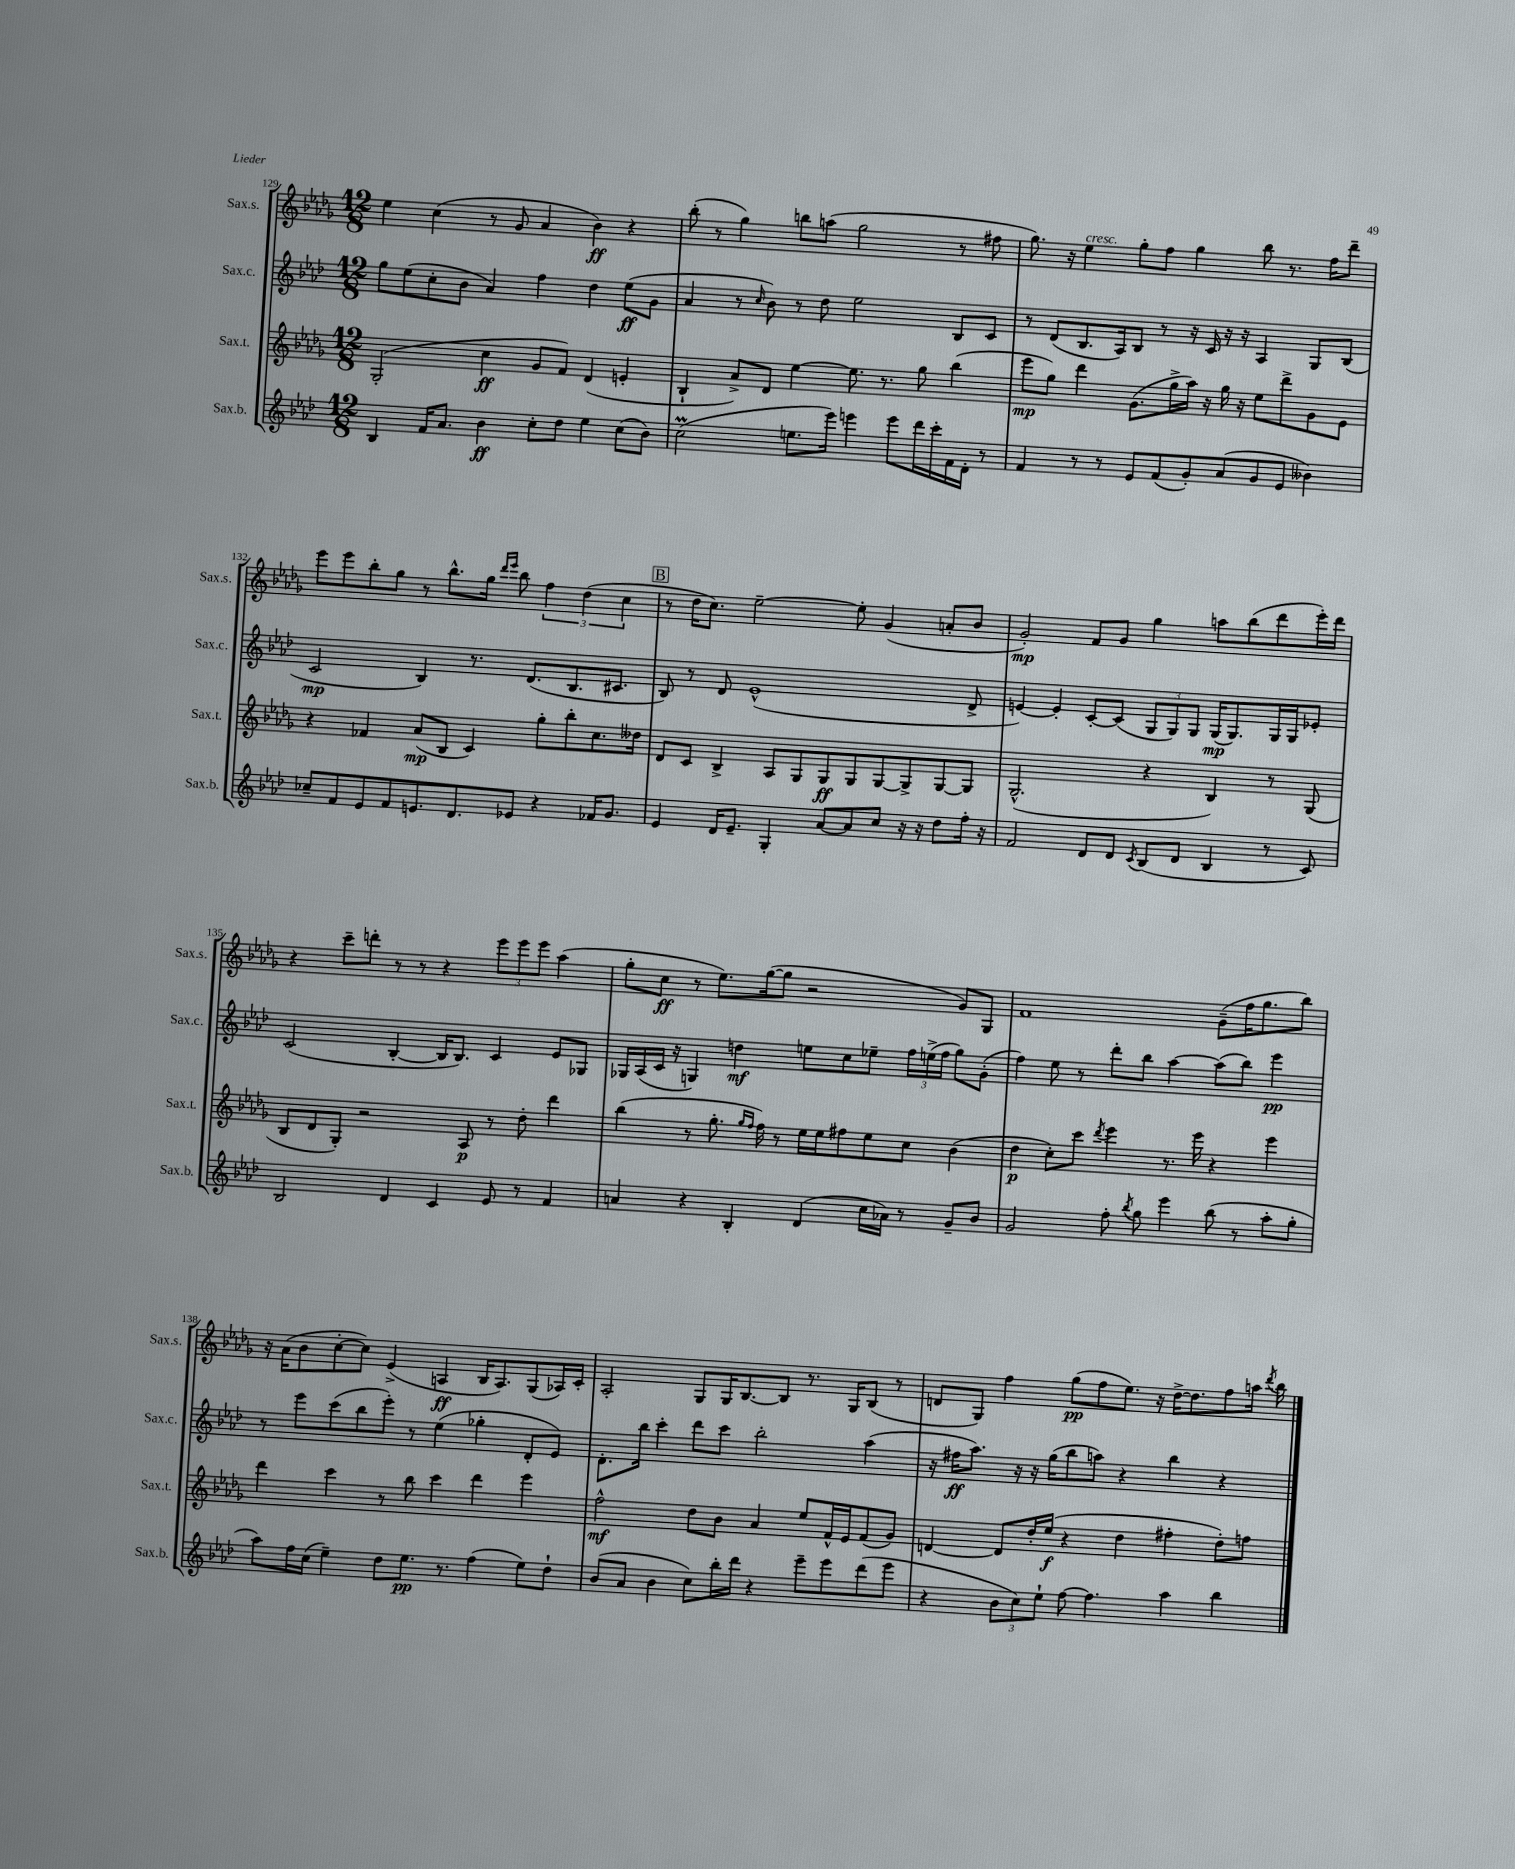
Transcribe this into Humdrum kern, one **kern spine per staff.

**kern	**dynam	**kern	**dynam	**kern	**dynam	**kern	**dynam
*part4	*part4	*part3	*part3	*part2	*part2	*part1	*part1
*staff4	*staff4	*staff3	*staff3	*staff2	*staff2	*staff1	*staff1
*I"Sax.b.	*	*I"Sax.t.	*	*I"Sax.c.	*	*I"Sax.s.	*
*I'Sax.b.	*	*I'Sax.t.	*	*I'Sax.c.	*	*I'Sax.s.	*
*clefG2	*	*clefG2	*	*clefG2	*	*clefG2	*
*k[b-e-a-d-]	*	*k[b-e-a-d-g-]	*	*k[b-e-a-d-]	*	*k[b-e-a-d-g-]	*
*M12/8	*	*M12/8	*	*M12/8	*	*M12/8	*
=129	=129	=129	=129	=129	=129	=129	=129
4B-/	.	(2G-'/	.	8gg\L	.	4ee-\	.
.	.	.	.	(8ee-\	.	.	.
16f/KL	.	.	.	8cc'\	.	(4cc\	.
8.a-/J	.	.	.	.	.	.	.
.	.	.	.	8b-\J	.	.	.
4b-\	ff	4cc\	ff	4a-/)	.	8r	.
.	.	.	.	.	.	8g-/	.
8cc'\L	.	8g-/L	.	4ff\	.	4a-/	.
8dd-\J	.	8f/J)	.	.	.	.	.
4ee-\	.	(4d-/	.	4dd-\	.	4b-\)	ff
(8cc\L	.	4en'/	.	(8ee-\L	ff	4r	.
8b-\J)	.	.	.	8g\J	.	.	.
=130	=130	=130	=130	=130	=130	=130	=130
(2ccm\	.	4B-`/	.	4a-/	.	(8bb-'\	.
.	.	.	.	.	.	8r	.
.	.	8a-^/L)	.	8r	.	4gg-\)	.
.	.	.	.	16qqcc/	.	.	.
.	.	8d-/J	.	8b-\)	.	.	.
8.een\L	.	[4ee-\	.	8r	.	8bbn\L	.
.	.	.	.	8dd-\	.	(8aan\J	.
16eee-\Jk)	.	.	.	.	.	.	.
4eeen\	.	8.ee-\]	.	2ee-\	.	2gg-\	.
.	.	8.r	.	.	.	.	.
8eee\L	.	.	.	.	.	.	.
16ddd-\L	.	8gg-\	.	.	.	.	.
16ccc'\	.	.	.	.	.	.	.
16f\	.	(4bb-\	.	8B-/L	.	8r	.
16d-'\JJ	.	.	.	.	.	.	.
8r	.	.	.	8c/J	.	8ff#X\	.
=131	=131	=131	=131	=131	=131	=131	=131
4f/	.	8eee-\L	mp	8r	.	8.gg-\)	.
.	.	8gg-\J)	.	(8d-/L	.	.	.
.	.	.	.	.	.	16r	.
!	!	!	!	!	!	!LO:TX:a:i:t=cresc.	!
8r	.	4ddd-\	.	8.B-/	.	4ee-\	.
8r	.	.	.	.	.	.	.
.	.	.	.	16A-/k)	.	.	.
8e-/L	.	(8.g-\L	.	8B-/J	.	8gg-'\L	.
(8f/	.	.	.	8r	.	8ff\J	.
.	.	16gg-^\L	.	.	.	.	.
8g'/)	.	16aa-\JJ)	.	16r	.	4gg-\	.
.	.	16r	.	16c/	.	.	.
(8a-/	.	16gg-\	.	16r	.	.	.
.	.	16r	.	16r	.	.	.
8g/	.	8ee-\L	.	4A-/	.	8bb-\	.
8e-/J	.	8ddd-^\	.	.	.	8.r	.
4b--X\)	.	8g-\	.	8G/L	.	.	.
.	.	.	.	.	.	16ff\KL	.
.	.	8e-\J	.	(8B-/J	.	8ddd-~\J	.
!!LO:LB:g=z
=132	=132	=132	=132	=132	=132	=132	=132
8cc-X~/L	.	4r	.	2c/	mp	8eee-\L	.
8f/	.	.	.	.	.	8eee-\	.
8e-/	.	4f-X/	.	.	.	8bb-'\	.
8f/	.	.	.	.	.	8gg-\J	.
8.en/	.	(8a-/L	mp	4B-/)	.	8r	.
.	.	8B-/J	.	.	.	8.bb-^^\L	.
8.d-/	.	.	.	.	.	.	.
.	.	4c/)	.	8.r	.	.	.
.	.	.	.	.	.	16gg-\Jk	.
.	.	.	.	.	.	16qqddd-/LL	.
.	.	.	.	.	.	16qqeee-/JJ	.
8e-X/J	.	.	.	.	.	8bb-\	.
.	.	.	.	(8.d-/L	.	.	.
4r	.	8gg-'\L	.	.	.	6ff\	.
.	.	8bb-'\	.	8.B-/	.	.	.
.	.	.	.	.	.	(6dd-\	.
16f-X/KL	.	8.cc\	.	.	.	.	.
8.g/J	.	.	.	8.c#X/J	.	.	.
.	.	.	.	.	.	6cc\	.
.	.	16dd--X\Jk	.	.	.	.	.
!!LO:REH:place=s1:t=B
=133	=133	=133	=133	=133	=133	=133	=133
4e-/	.	8d-/L	.	8B-/)	.	8r	.
.	.	8c/J	.	8r	.	16dd-\KL	.
.	.	.	.	.	.	8.cc\J)	.
16d-/KL	.	4B-^/	.	8d-/	.	.	.
8.e-~/J	.	.	.	.	.	.	.
.	.	.	.	(1e-^^	.	[2ee-~\	.
4G'/	.	8A-/L	.	.	.	.	.
.	.	8G-/	.	.	.	.	.
[8a-/L	.	8G-/	ff	.	.	.	.
8a-/]	.	8G-/	.	.	.	8ee-'\]	.
8cc/J	.	[8G-/	.	.	.	(4g-/	.
16r	.	8G-^/]	.	.	.	.	.
16r	.	.	.	.	.	.	.
8dd-\L	.	[8G-/	.	.	.	8an'/L	.
16ff'\Jk	.	8G-/J]	.	8d-^/	.	8b-/J	.
16r	.	.	.	.	.	.	.
=134	=134	=134	=134	=134	=134	=134	=134
2f/	.	(2.G-^^/	.	[4en/)	.	2g-'/)	mp
.	.	.	.	4e'/]	.	.	.
8d-/L	.	.	.	[8c'/L	.	8f/L	.
8d-/J	.	.	.	(8c/J]	.	8g-/J	.
8qc/	.	.	.	.	.	.	.
(8B-/L	.	4r	.	12G/L	.	4gg-\	.
.	.	.	.	12G/)	.	.	.
8d-/J	.	.	.	.	.	.	.
.	.	.	.	12G/J	.	.	.
4B-/	.	4B-/)	.	(16G/KL	mp	8aan\L	.
.	.	.	.	8.G/)	.	.	.
.	.	.	.	.	.	(8bb-\	.
8r	.	8r	.	16G/L	.	8ddd-\	.
.	.	.	.	16G/J	.	.	.
8c/)	.	(8G-/	.	8e-X'/J	.	16eee-'\L)	.
.	.	.	.	.	.	16ddd-\JJ	.
!!LO:LB:g=z
=135	=135	=135	=135	=135	=135	=135	=135
2B-/	.	8B-/L	.	(2c/	.	4r	.
.	.	8d-/	.	.	.	.	.
.	.	8G-'/J)	.	.	.	8ccc~\L	.
.	.	2r	.	.	.	8dddn'\J	.
4d-/	.	.	.	[4B-'/	.	8r	.
.	.	.	.	.	.	8r	.
4c/	.	.	.	16B-/KL]	.	4r	.
.	.	.	.	8.B-/J)	.	.	.
.	.	8A-/	p	.	.	.	.
8e-/	.	8r	.	4c/	.	12eee-\L	.
.	.	.	.	.	.	12eee-\	.
8r	.	8dd-'\	.	.	.	.	.
.	.	.	.	.	.	12eee-\J	.
4f/	.	4ddd-\	.	8e-/L	.	(4aa-\	.
.	.	.	.	8G-X/J	.	.	.
=136	=136	=136	=136	=136	=136	=136	=136
4an/	.	(4bb-\	.	16G-X/LL	.	8gg-'\L	.
.	.	.	.	(16A-/	.	.	.
.	.	.	.	16c/JJ	.	8cc\J	ff
.	.	.	.	16r	.	.	.
4r	.	8r	.	4Gn/)	.	8r	.
.	.	8.gg-'\	.	.	.	8.ee-\L)	.
4B-'/	.	.	.	4ddn\	mf	.	.
.	.	16qqgg-/LL	.	.	.	.	.
.	.	16qqff/JJ	.	.	.	.	.
.	.	16ff\)	.	.	.	([16gg-\k	.
.	.	8r	.	.	.	8gg-\J]	.
(4d-/	.	16ee-\LL	.	8een\L	.	2r	.
.	.	16ee-\J	.	.	.	.	.
.	.	8ff#X\	.	8cc\	.	.	.
16cc\LL	.	8ee-\	.	8ee-X~\J	.	.	.
16a-X\JJ)	.	.	.	.	.	.	.
8r	.	8cc\J	.	24ff\LL	.	.	.
.	.	.	.	(24een^\	.	.	.
.	.	.	.	24ff\JJ	.	.	.
8g~/L	.	(4b-\	.	8gg\L)	.	8g-/L)	.
8b-/J	.	.	.	(8g'\J	.	8G-/J	.
=137	=137	=137	=137	=137	=137	=137	=137
2g/	.	4dd-\	p	4ff\)	.	1f	.
.	.	8cc'\L)	.	8ee-\	.	.	.
.	.	8ccc\J	.	8r	.	.	.
.	.	8qddd-/	.	.	.	.	.
8ff'\	.	4eee-\	.	8ddd-'\L	.	.	.
8qbb-/	.	.	.	.	.	.	.
8gg\	.	.	.	8bb-\J	.	.	.
4eee-\	.	8.r	.	[4aa-\	.	.	.
.	.	16eee-\	.	.	.	.	.
(8bb-\	.	4r	.	(8aa-\L]	.	(8g-~\L	.
8r	.	.	.	8bb-\J)	.	16ff\K	.
.	.	.	.	.	.	8.gg-\	.
8aa-'\L	.	4eee-\	.	4eee-\	pp	.	.
8gg'\J	.	.	.	.	.	8bb-\J)	.
!!LO:LB:g=z
=138	=138	=138	=138	=138	=138	=138	=138
8aa-\L)	.	4ddd-\	.	8r	.	16r	.
.	.	.	.	.	.	(16a-\KL	.
16ff\L	.	.	.	8eee-\L	.	8b-\	.
(16cc\JJ	.	.	.	.	.	.	.
4ee-~\)	.	4ccc\	.	(8ccc\	.	[8cc'\	.
.	.	.	.	8bb-\	.	8cc\J])	.
8dd-\L	.	8r	.	8eee-'\J)	.	(4e-^/	.
8.ee-\J	pp	8bb-\	.	8r	.	.	.
.	.	4ccc\	.	(4ee-\	.	4An/	ff
8.r	.	.	.	.	.	.	.
(4ff\	.	4ddd-\	.	4gg-X'\	.	16B-/KL	.
.	.	.	.	.	.	8.A/)	.
8ee-\L)	.	4eee-\	.	8d-'/L	.	(8G-/	.
8dd-`\J	.	.	.	8e-/J)	.	16A-X/L)	.
.	.	.	.	.	.	16c'/JJ	.
=139	=139	=139	=139	=139	=139	=139	=139
(8b-/L	.	2ff^^\	mf	8.d-'\L	.	2A-'/	.
8a-/J	.	.	.	.	.	.	.
.	.	.	.	16bb-\Jk	.	.	.
4b-\	.	.	.	4ccc'\	.	.	.
8cc\L)	.	8dd-\L	.	8ddd-\L	.	8G-/L	.
16bb-'\L	.	8b-\J	.	8ccc\J	.	16G-/K	.
16ddd-\JJ	.	.	.	.	.	[8.B-/	.
4r	.	4a-/	.	2bb-'\	.	.	.
.	.	.	.	.	.	8B-/J]	.
8eee-~\L	.	8ee-/L	.	.	.	8.r	.
8eee-\	.	16f^^/L	.	.	.	.	.
.	.	16e-/J	.	.	.	16G-/KL	.
(8ddd-\	.	(8f/	.	(4aa-\	.	(8B-/J	.
8eee-\J	.	8g-/J)	.	.	.	8r	.
=140	=140	=140	=140	=140	=140	=140	=140
4r	.	[4dn/	.	16r	.	8dn/L	.
.	.	.	.	16ff#X\KL	ff	.	.
.	.	.	.	8.aa-\J)	.	8G-/J)	.
12b-\L	.	8d/L]	.	.	.	4ff\	.
.	.	.	.	16r	.	.	.
12cc\)	.	.	.	.	.	.	.
.	.	16dd-'/L	.	16r	.	.	.
12ee-`\J	.	.	.	.	.	.	.
.	.	(16ee-/JJ	f	(16gg\KL	.	.	.
[8ff\	.	4r	.	8bb-\	.	(8gg-\L	pp
4.ff\]	.	.	.	8aan\J)	.	8ff\	.
.	.	4dd-\	.	4r	.	8.ee-\J)	.
.	.	.	.	.	.	16r	.
4aa-\	.	4ff#X'\	.	4bb-\	.	[16dd-^\KL	.
.	.	.	.	.	.	8.dd-\]	.
4bb-\	.	8dd-'\L)	.	4r	.	8ff\	.
.	.	8ffn\J	.	.	.	16aan\Jk	.
.	.	.	.	.	.	8qddd-/	.
.	.	.	.	.	.	16bb-\	.
==	==	==	==	==	==	==	==
*-	*-	*-	*-	*-	*-	*-	*-
